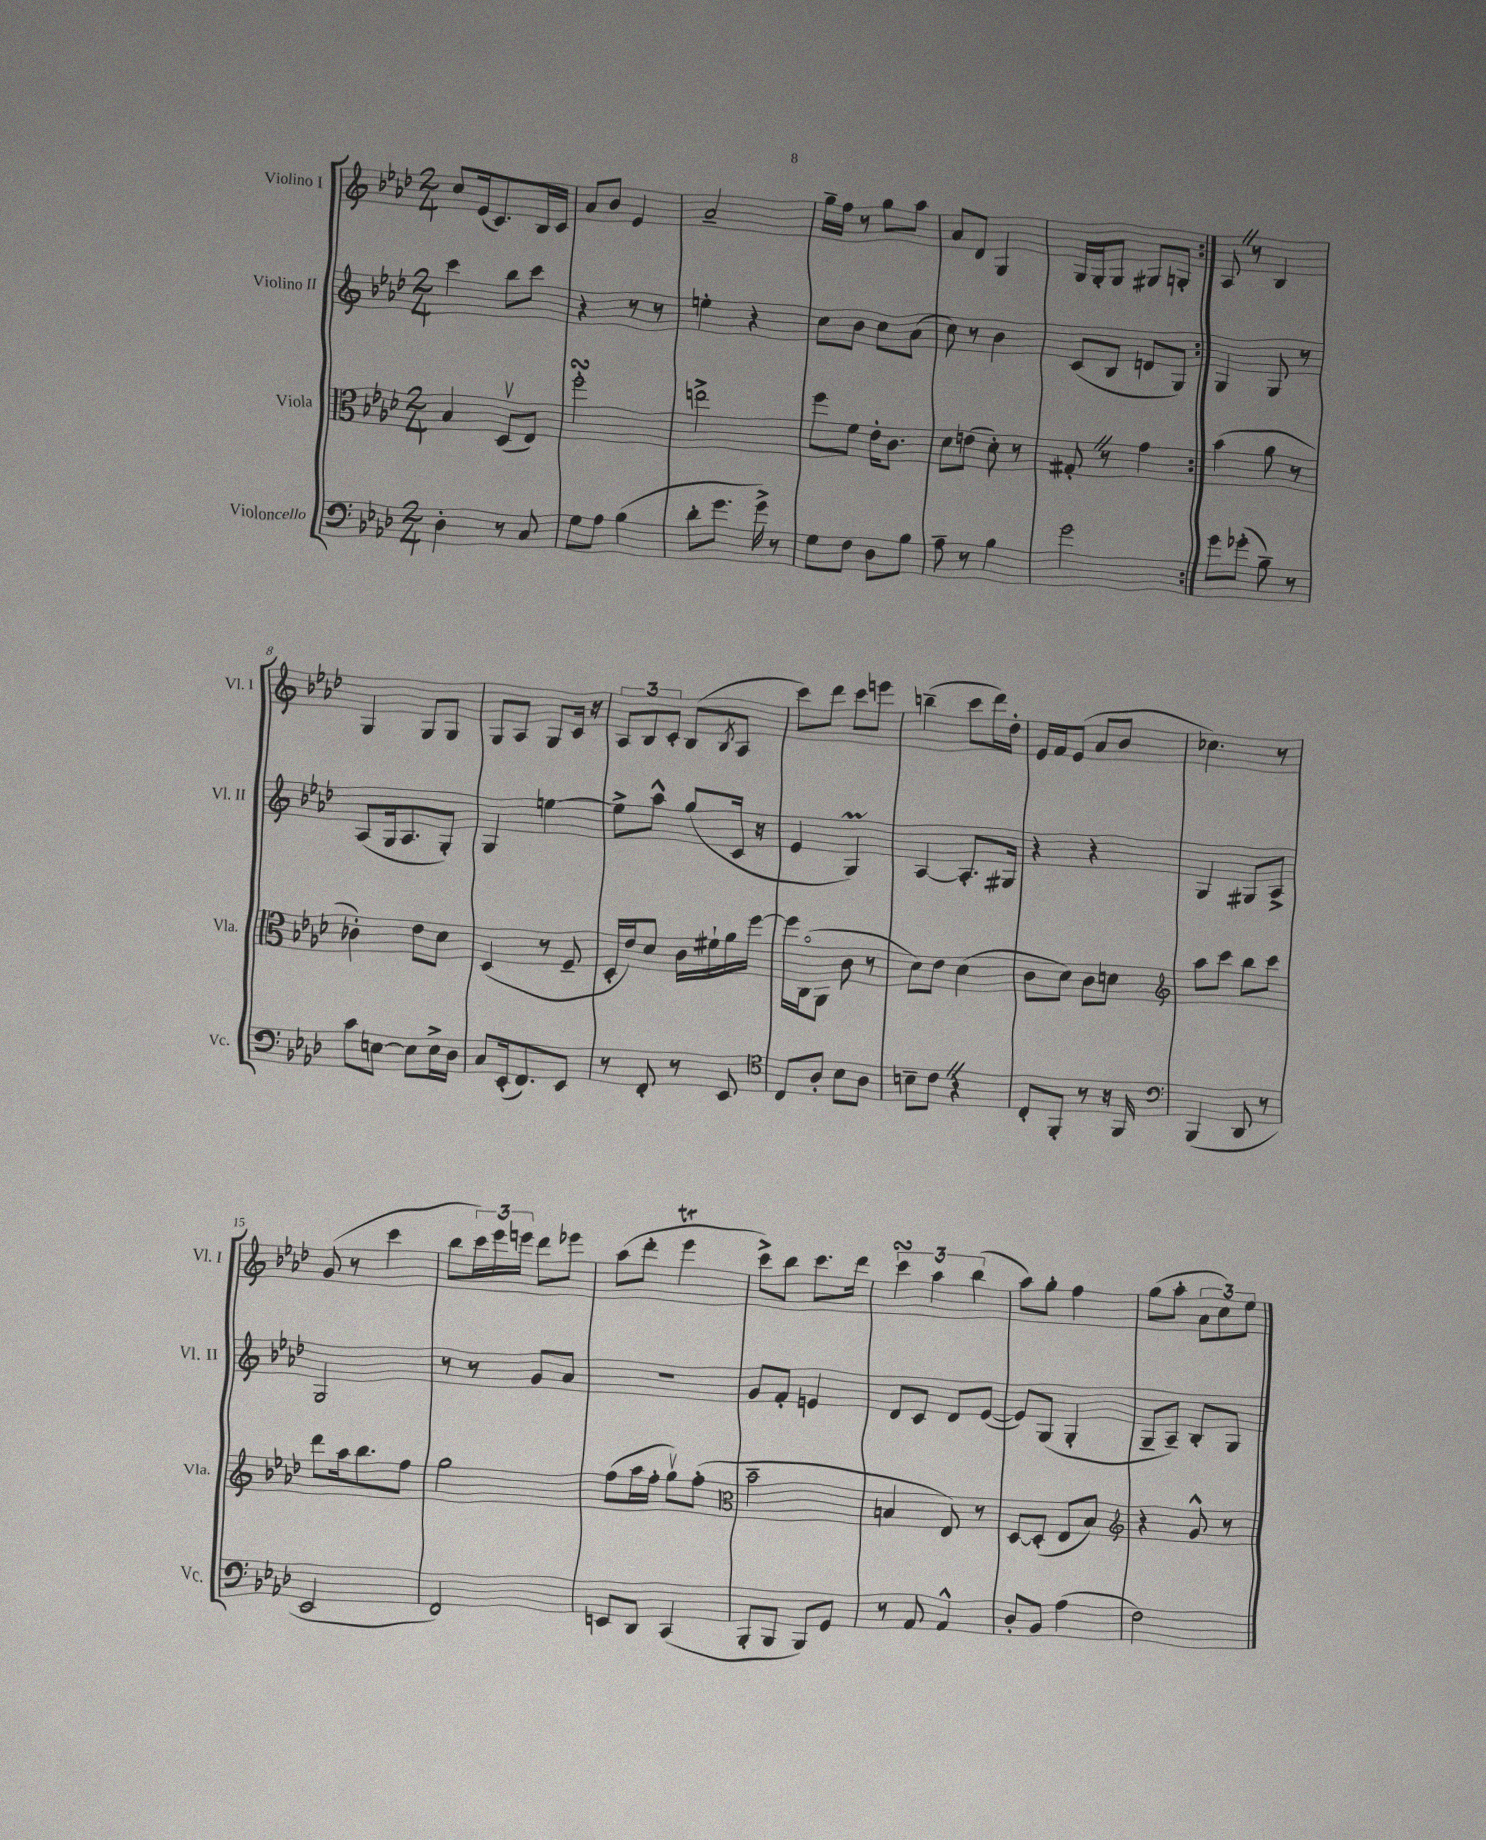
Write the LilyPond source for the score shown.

<<
\new StaffGroup <<
\new Staff = "s0" \with { instrumentName = "Violino I" shortInstrumentName = "Vl. I" } {
    \clef treble \key aes \major \numericTimeSignature \time 2/4
    \repeat volta 2 { c''8 ees'16( c'8.) bes16 c'16 |
    aes'8 bes'8 ees'4 |
    aes'2-- |
    g''16-- f''16 r8 g''8 aes''8 |
    aes'8 des'8 g4 |
    g16 g16-. g8 gis8 g8-. | }
    aes8 \once \override BreathingSign.text = \markup { \musicglyph "scripts.caesura.straight" } \breathe r8 bes4 |
    g4 g8 g8 |
    g8 aes8 g8 c'16 r16 |
    \tuplet 3/2 { aes8 bes8 c'8-. } bes8( \acciaccatura { bes8 } aes8 |
    c'''8) des'''8 c'''8 e'''8 |
    b''4--( c'''8 des'''16) des''16-. |
    ees'16 f'16 ees'8( aes'8 bes'8 |
    ces''4.) r8 |
    g'8( r8 c'''4 |
    bes''8 \tuplet 3/2 { c'''16) ees'''16 e'''16 } des'''8 ees'''8 |
    aes''8( des'''8-. ees'''4\trill |
    c'''8->) bes''8 c'''8. des'''16 |
    \tuplet 3/2 { c'''4\turn aes''4 bes''4( } |
    aes''8) g''8-. f''4 |
    g''8( aes''8-. \tuplet 3/2 { aes'8 c''8) ees''8 } \bar "|." |
}
\new Staff = "s1" \with { instrumentName = "Violino II" shortInstrumentName = "Vl. II" } {
    \clef treble \key aes \major \numericTimeSignature \time 2/4
    \repeat volta 2 { c'''4 bes''8 c'''8 |
    r4 r8 r8 |
    e''4-. r4 |
    c''8 bes'8 c''8 aes'8( |
    c''8) r8 bes'4 |
    c'8( bes8 d'8 g8) | }
    g4 g8 r8 |
    aes8( g16 aes8. g8-.) |
    g4 e''4~ |
    e''8-> aes''8-^ g''8( c'16 r16 |
    ees'4 g4\prall) |
    aes4~ aes8.-. gis16 |
    r4 r4 |
    g4 gis8 aes8-> |
    g2 |
    r8 r8 g'8 aes'8 |
    r2 |
    g'8 f'8-. e'4 |
    des'8 c'8 des'8 ees'8~( |
    ees'8) g8( g4-. |
    g8-- aes8--) bes8-. g8 \bar "|." |
}
\new Staff = "s2" \with { instrumentName = "Viola" shortInstrumentName = "Vla." } {
    \clef alto \key aes \major \numericTimeSignature \time 2/4
    \repeat volta 2 { bes4 des8\upbow( ees8) |
    f''2-.\turn |
    e''2-> |
    f''8 f'8 ees'16-. c'8. |
    des'8 e'8( des'8-.) r8 |
    gis8-. \once \override BreathingSign.text = \markup { \musicglyph "scripts.caesura.straight" } \breathe r8 g'4 | }
    bes'4( aes'8 r8 |
    ces'4-.) ees'8 des'8 |
    des4( r8 f8-- |
    des16-. ees'16) des'8 c'16 fis'16-! aes'16 f''16~ |
    f''16 c16\flageolet( aes,8 c'8 r8 |
    des'8) ees'8 des'4( |
    c'8 des'8) c'8 d'8 |
    \clef treble aes''8 c'''8 bes''8 c'''8 |
    des'''8 aes''16 bes''8. f''8 |
    g''2 |
    f''8( aes''16 f''16-. g''8\upbow) f''8-.( |
    \clef alto bes'2-- |
    b4 ees8) r8 |
    des8~ des8-.( ees8 bes8) |
    \clef treble r4 g'8-^ r8 \bar "|." |
}
\new Staff = "s3" \with { instrumentName = "Violoncello" shortInstrumentName = "Vc." } {
    \clef bass \key aes \major \numericTimeSignature \time 2/4
    \repeat volta 2 { des4-. r8 c8 |
    g8 aes8 bes4( |
    des'8-. g'8. g'16->) r8 |
    g8 f8 des8 bes8 |
    aes8-- r8 bes4 |
    g'2 | }
    g'8 ges'8-.( bes8--) r8 |
    c'8 e8~ e8 e16-> des16 |
    c8 ees,16-.( f,8.) ees,8 |
    r8 f,8-. r8 ees,8 |
    \clef tenor c8 aes8-. bes8 aes8 |
    b8-- c'8 \once \override BreathingSign.text = \markup { \musicglyph "scripts.caesura.straight" } \breathe r4 |
    c8-. f,8-. r8 r16 f,16 |
    \clef bass bes,,4( des,8 r8 |
    ees,2 |
    f,2) |
    e,8 des,8 c,4( |
    bes,,8-. bes,,8 bes,,8) g,8 |
    r8 aes,8 aes,4-^ |
    des8-. bes,8 aes4( |
    f2) \bar "|." |
}
>>
>>
